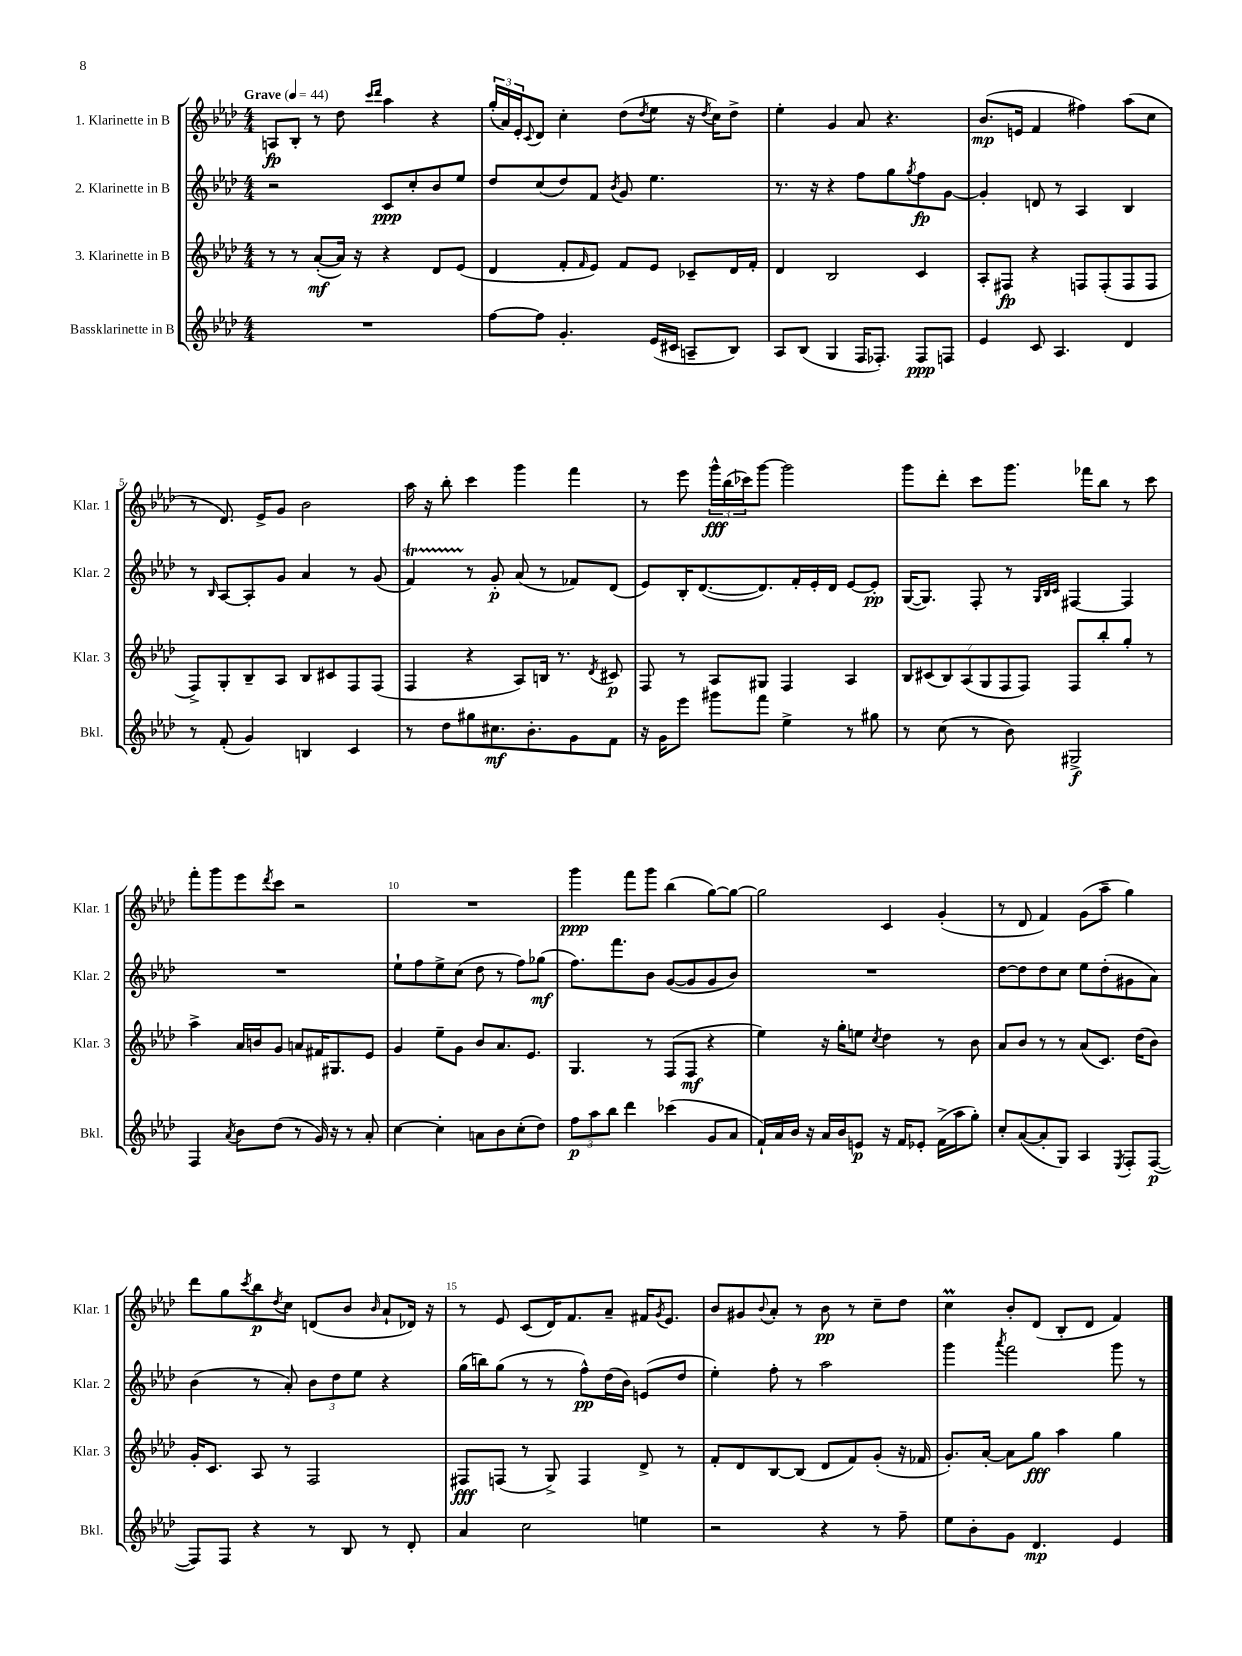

**kern	**dynam	**kern	**dynam	**kern	**dynam	**kern	**dynam
*part4	*part4	*part3	*part3	*part2	*part2	*part1	*part1
*staff4	*staff4	*staff3	*staff3	*staff2	*staff2	*staff1	*staff1
*I"Bassklarinette in B	*	*I"3. Klarinette in B	*	*I"2. Klarinette in B	*	*I"1. Klarinette in B	*
*I'Bkl.	*	*I'Klar. 3	*	*I'Klar. 2	*	*I'Klar. 1	*
*clefG2	*	*clefG2	*	*clefG2	*	*clefG2	*
*k[b-e-a-d-]	*	*k[b-e-a-d-]	*	*k[b-e-a-d-]	*	*k[b-e-a-d-]	*
*M4/4	*	*M4/4	*	*M4/4	*	*M4/4	*
*MM44	*	*MM44	*	*MM44	*	*MM44	*
=1	=1	=1	=1	=1	=1	=1	=1
!	!	!	!	!	!	!LO:TX:a:B:t=Grave	!
1r	.	8r	.	2r	.	8An/L	fp
.	.	8r	.	.	.	8B-'/J	.
.	.	([8a-'/L	mf	.	.	8r	.
.	.	16a-/Jk])	.	.	.	8dd-\	.
.	.	16r	.	.	.	.	.
.	.	.	.	.	.	16qqccc/LL	.
.	.	.	.	.	.	16qqddd-/JJ	.
.	.	4r	.	8c/L	ppp	4aa-\	.
.	.	.	.	8cc'/	.	.	.
.	.	8d-/L	.	8b-/	.	4r	.
.	.	(8e-/J	.	8ee-/J	.	.	.
=2	=2	=2	=2	=2	=2	=2	=2
[8ff\L	.	4d-/	.	8dd-/L	.	(24gg'/LL	.
.	.	.	.	.	.	24a-/)	.
.	.	.	.	.	.	24e-'/J	.
.	.	.	.	.	.	8qqc/	.
8ff\J]	.	.	.	(8cc/	.	8d-/J	.
4.g'/	.	8f'/L	.	8dd-/)	.	4cc'\	.
.	.	16qqf/	.	.	.	.	.
.	.	8e-/J)	.	8f/J	.	.	.
.	.	.	.	8qb-/	.	.	.
.	.	8f/L	.	8g/	.	(8dd-\L	.
.	.	.	.	.	.	8qdd-/	.
(16e-/LL	.	8e-/J	.	4.ee-\	.	8ee-\J	.
16c#X/JJ	.	.	.	.	.	.	.
8An~/L	.	8c-X~/L	.	.	.	16r	.
.	.	.	.	.	.	8qdd-/	.
.	.	.	.	.	.	16cc\KL)	.
8B-/J)	.	16d-/L	.	.	.	8dd-^\J	.
.	.	16f'/JJ	.	.	.	.	.
=3	=3	=3	=3	=3	=3	=3	=3
8A-/L	.	4d-/	.	8.r	.	4ee-'\	.
(8B-/J	.	.	.	.	.	.	.
.	.	.	.	16r	.	.	.
4G/	.	2B-/	.	4r	.	4g/	.
16F/KL	.	.	.	8ff\L	.	8a-/	.
8.F-X'/J)	.	.	.	.	.	.	.
.	.	.	.	8gg\	.	4.r	.
.	.	.	.	8qgg/	.	.	.
8F-/L	ppp	4c/	.	8ff\	fp	.	.
8Fn/J	.	.	.	[8g\J	.	.	.
=4	=4	=4	=4	=4	=4	=4	=4
4e-/	.	8A-'/L	.	4g'/]	.	(8.b-/L	mp
.	.	8F#X/J	fp	.	.	.	.
.	.	.	.	.	.	16en/Jk	.
8c/	.	4r	.	8dn/	.	4f/	.
4.A-/	.	.	.	8r	.	.	.
.	.	8Fn/L	.	4A-/	.	4ff#X\)	.
.	.	(8F'/	.	.	.	.	.
4d-/	.	8F/	.	4B-/	.	(8aa-\L	.
.	.	8F/J	.	.	.	8cc\J	.
!!LO:LB:g=z
=5	=5	=5	=5	=5	=5	=5	=5
8r	.	8F^/L)	.	8r	.	8r	.
.	.	.	.	16qqB-/	.	.	.
(8f'/	.	8G'/	.	[8A-/L	.	8.d-/)	.
4g/)	.	8B-~/	.	8A-'/]	.	.	.
.	.	.	.	.	.	16e-^/KL	.
.	.	8A-/J	.	8g/J	.	8g/J	.
4Bn/	.	8B-/L	.	4a-/	.	2b-\	.
.	.	8c#X/	.	.	.	.	.
4c/	.	8F/	.	8r	.	.	.
.	.	(8F/J	.	(8g/	.	.	.
=6	=6	=6	=6	=6	=6	=6	=6
8r	.	4F/	.	4fT/)	.	16aa-\	.
.	.	.	.	.	.	16r	.
8dd-\L	.	.	.	.	.	8bb-'\	.
8gg#X\	.	4r	.	8r	.	4ccc\	.
8.cc#X\	mf	.	.	8g'/	p	.	.
.	.	8A-/L)	.	(8a-/	.	4ggg\	.
8.b-'\	.	.	.	.	.	.	.
.	.	16Bn/Jk	.	8r	.	.	.
.	.	8.r	.	.	.	.	.
8g\	.	.	.	8f-X/L)	.	4fff\	.
.	.	8qd-/	.	.	.	.	.
8f\J	.	8c#X/	p	(8d-/J	.	.	.
=7	=7	=7	=7	=7	=7	=7	=7
16r	.	8F/	.	8e-/L)	.	8r	.
16g\KL	.	.	.	.	.	.	.
8eee-\J	.	8r	.	16B-'/K	.	8eee-\	.
.	.	.	.	([8.d-/	.	.	.
8ggg#X\L	.	8A-/L	.	.	.	24ggg^^\LL	fff
.	.	.	.	.	.	(24bb-\	.
.	.	.	.	.	.	24ccc-X\J)	.
8fff\J	.	8G#X/J	.	8.d-/])	.	[8ggg\J	.
4ee-^\	.	4F/	.	.	.	2ggg\]	.
.	.	.	.	16f'/L	.	.	.
.	.	.	.	16e-'/	.	.	.
.	.	.	.	16d-/JJ	.	.	.
8r	.	4A-/	.	[8e-/L	.	.	.
8gg#X\	.	.	.	8e-'/J]	pp	.	.
=8	=8	=8	=8	=8	=8	=8	=8
8r	.	14B-/L	.	([16G/KL	.	8ggg\L	.
.	.	.	.	8.G/J])	.	.	.
.	.	(14c#X/	.	.	.	.	.
(8cc\	.	.	.	.	.	8ddd-'\J	.
.	.	14B-/)	.	.	.	.	.
.	.	(14A-/	.	.	.	.	.
8r	.	.	.	8F'/	.	8ccc\L	.
.	.	14G/	.	.	.	.	.
.	.	14F/	.	.	.	.	.
8b-\)	.	.	.	8r	.	8.ggg\J	.
.	.	14F/J)	.	.	.	.	.
.	.	.	.	32qqG/LLL	.	.	.
.	.	.	.	32qqB-/	.	.	.
.	.	.	.	32qqc/JJJ	.	.	.
2G#X^/	f	8F/L	.	[4F#X/	.	.	.
.	.	.	.	.	.	16fff-X\KL	.
.	.	8bb-'/	.	.	.	8bb-\J	.
.	.	8gg'/J	.	4F#/]	.	8r	.
.	.	8r	.	.	.	8ccc\	.
!!LO:LB:g=z
=9	=9	=9	=9	=9	=9	=9	=9
4F/	.	4aa-^\	.	1r	.	8fff'\L	.
.	.	.	.	.	.	8ggg\	.
8qa-/	.	.	.	.	.	.	.
8b-\L	.	16a-/LL	.	.	.	8eee-\	.
.	.	16bn/J	.	.	.	.	.
.	.	.	.	.	.	8qddd-/	.
(8dd-\J	.	8g/J	.	.	.	8ccc\J	.
8r	.	8an/L	.	.	.	2r	.
16g/)	.	16f#X/K	.	.	.	.	.
16r	.	8.G#X/	.	.	.	.	.
8r	.	.	.	.	.	.	.
8a-'/	.	8e-/J	.	.	.	.	.
=10	=10	=10	=10	=10	=10	=10	=10
[4cc\	.	4g/	.	8ee-`\L	.	1r	.
.	.	.	.	8ff\	.	.	.
4cc'\]	.	8ee-~\L	.	8ee-^\	.	.	.
.	.	8g\J	.	(8cc\J	.	.	.
8an\L	.	8b-/L	.	8dd-\	.	.	.
8b-\	.	8.a-/	.	8r	.	.	.
(8cc'\	.	.	.	8ff\L)	.	.	.
.	.	8.e-/J	.	.	.	.	.
8dd-\J)	.	.	.	(8gg-X\J	mf	.	.
=11	=11	=11	=11	=11	=11	=11	=11
12ff\L	p	4.G/	.	8.ff\L)	.	4ggg\	ppp
12aa-\	.	.	.	.	.	.	.
12bb-\J	.	.	.	.	.	.	.
.	.	.	.	8.fff\	.	.	.
4ddd-\	.	.	.	.	.	8fff\L	.
.	.	8r	.	8b-\J	.	8ggg\J	.
(4ccc-X\	.	(8F/L	.	([8g/L	.	(4bb-\	.
.	.	8F/J	mf	8g/]	.	.	.
8g/L	.	4r	.	8g/	.	[8gg\L)	.
8a-/J	.	.	.	8b-/J)	.	8gg\J_	.
=12	=12	=12	=12	=12	=12	=12	=12
16f`/LL)	.	4ee-\)	.	1r	.	2gg\]	.
16a-/	.	.	.	.	.	.	.
16b-/JJ	.	.	.	.	.	.	.
16r	.	.	.	.	.	.	.
16a-/LL	.	16r	.	.	.	.	.
16b-/J	.	16gg'\KL	.	.	.	.	.
8en/J	p	8een\J	.	.	.	.	.
.	.	8qcc/	.	.	.	.	.
16r	.	4dd-\	.	.	.	4c/	.
16f/KL	.	.	.	.	.	.	.
8e-X'/J	.	.	.	.	.	.	.
(16f^\LL	.	8r	.	.	.	(4g'/	.
16aa-\J	.	.	.	.	.	.	.
8gg'\J)	.	8b-\	.	.	.	.	.
=13	=13	=13	=13	=13	=13	=13	=13
8cc'/L	.	8a-/L	.	[8dd-\L	.	8r	.
([8a-/	.	8b-/J	.	8dd-\]	.	8d-/	.
8a-'/]	.	8r	.	8dd-\	.	4f/)	.
8G/J)	.	8r	.	8cc\J	.	.	.
4A-/	.	(8a-/L	.	8ee-\L	.	(8g\L	.
.	.	8.c/J)	.	(8dd-'\	.	8aa-~\J	.
8qE-/	.	.	.	.	.	.	.
8F'/L	.	.	.	8g#X\	.	4gg\)	.
.	.	(16dd-\KL	.	.	.	.	.
([8F/J	p	8b-\J)	.	8a-\J)	.	.	.
!!LO:LB:g=z
=14	=14	=14	=14	=14	=14	=14	=14
8F/L])	.	16g'/KL	.	(4b-\	.	8ddd-\L	.
.	.	8.c/J	.	.	.	.	.
8F/J	.	.	.	.	.	8gg\	.
.	.	.	.	.	.	8qccc/	.
4r	.	8A-/	.	8r	.	8bb-\	p
.	.	.	.	.	.	8qdd-/	.
.	.	8r	.	8a-'/)	.	8cc\J	.
8r	.	2F/	.	12b-\L	.	(8dn/L	.
.	.	.	.	12dd-\	.	.	.
8B-/	.	.	.	.	.	8b-/J	.
.	.	.	.	12ee-\J	.	.	.
.	.	.	.	.	.	16qqb-/	.
8r	.	.	.	4r	.	8a-`/L	.
8d-'/	.	.	.	.	.	16d-X/Jk)	.
.	.	.	.	.	.	16r	.
=15	=15	=15	=15	=15	=15	=15	=15
4a-/	.	8F#X/L	fff	(16gg\LL	.	8r	.
.	.	.	.	16bbn\J)	.	.	.
.	.	(8Fn/J	.	(8gg\J	.	8e-/	.
2cc\	.	8r	.	8r	.	(8c/L	.
.	.	8G^/)	.	8r	.	16d-/K)	.
.	.	.	.	.	.	8.f/	.
.	.	4F/	.	8ff^^\L)	pp	.	.
.	.	.	.	(16dd-\L	.	8a-~/J	.
.	.	.	.	16b-\JJ)	.	.	.
4een\	.	8d-^/	.	(8en/L	.	16f#X/KL	.
.	.	.	.	.	.	8qg/	.
.	.	.	.	.	.	8.e-/J	.
.	.	8r	.	8dd-/J	.	.	.
=16	=16	=16	=16	=16	=16	=16	=16
2r	.	8f'/L	.	4ee-'\)	.	8b-/L	.
.	.	8d-/	.	.	.	8g#X/	.
.	.	.	.	.	.	8qqb-/	.
.	.	[8B-/	.	8ff'\	.	8a-'/J	.
.	.	(8B-/J]	.	8r	.	8r	.
4r	.	8d-/L	.	2aa-\	.	8b-\	pp
.	.	8f/)	.	.	.	8r	.
8r	.	(8g'/J	.	.	.	8cc~\L	.
8ff~\	.	16r	.	.	.	8dd-\J	.
.	.	16f-X/	.	.	.	.	.
=17	=17	=17	=17	=17	=17	=17	=17
8ee-\L	.	8.g'/L)	.	4ggg\	.	4ccm\	.
8b-'\	.	.	.	.	.	.	.
.	.	[16a-'/Jk	.	.	.	.	.
.	.	.	.	8qaaa-/	.	.	.
8g\J	.	8a-\L]	.	2fff\	.	8b-'/L	.
4.d-/	mp	8gg\J	fff	.	.	(8d-/J	.
.	.	4aa-\	.	.	.	8B-'/L	.
.	.	.	.	.	.	8d-/J	.
4e-/	.	4gg\	.	8ggg\	.	4f/)	.
.	.	.	.	8r	.	.	.
==	==	==	==	==	==	==	==
*-	*-	*-	*-	*-	*-	*-	*-
